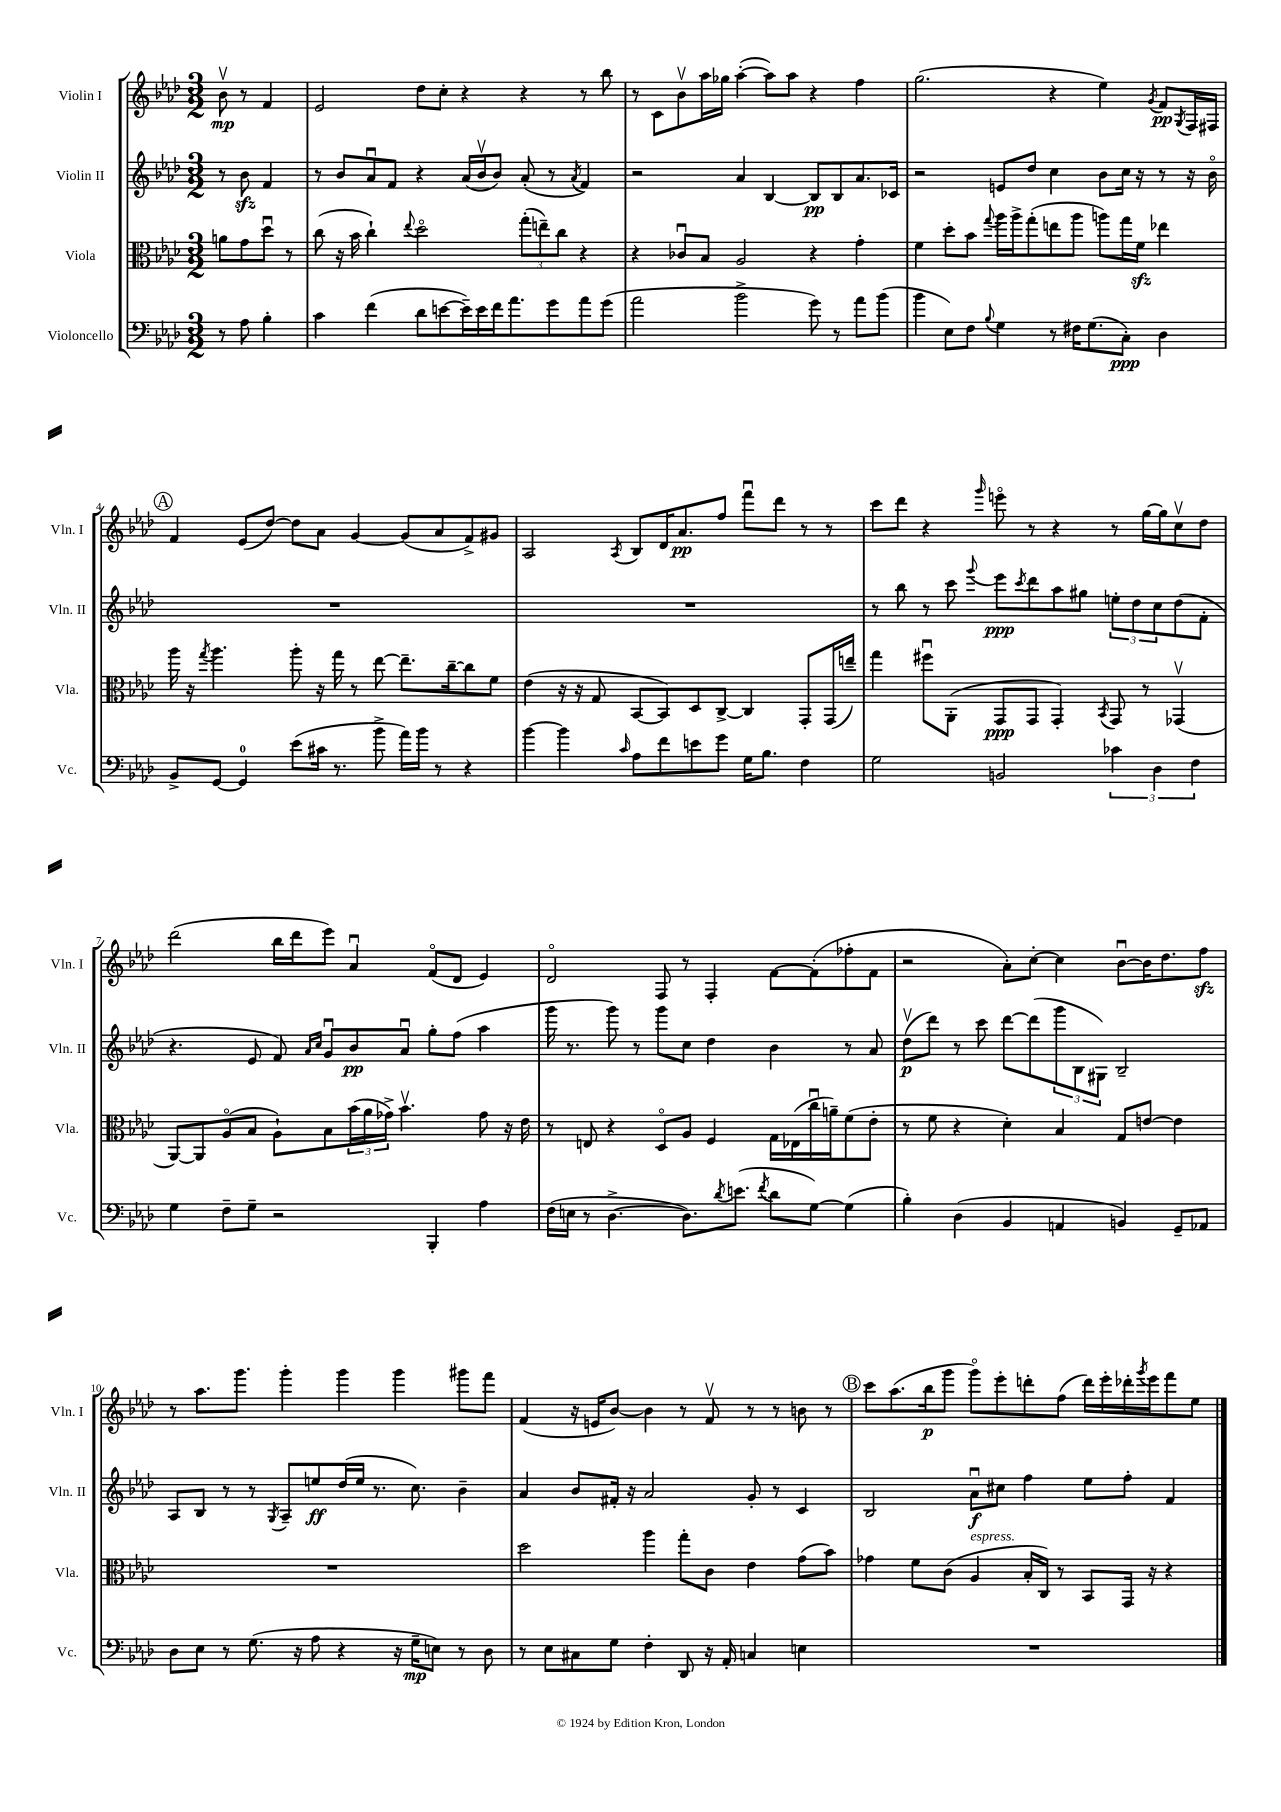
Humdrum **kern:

**kern	**dynam	**kern	**dynam	**kern	**dynam	**kern	**dynam
*part4	*part4	*part3	*part3	*part2	*part2	*part1	*part1
*staff4	*staff4	*staff3	*staff3	*staff2	*staff2	*staff1	*staff1
*I"Violoncello	*	*I"Viola	*	*I"Violin II	*	*I"Violin I	*
*I'Vc.	*	*I'Vla.	*	*I'Vln. II	*	*I'Vln. I	*
*clefF4	*	*clefC3	*	*clefG2	*	*clefG2	*
*k[b-e-a-d-]	*	*k[b-e-a-d-]	*	*k[b-e-a-d-]	*	*k[b-e-a-d-]	*
*M3/2	*	*M3/2	*	*M3/2	*	*M3/2	*
=	=	=	=	=	=	=	=
8r	.	8an\L	.	8r	.	8b-v\	mp
8A-\	.	8g\	.	8b-zz\	.	8r	.
4B-'\	.	8dd-u\J	.	4f/	.	4f/	.
.	.	8r	.	.	.	.	.
=1	=1	=1	=1	=1	=1	=1	=1
4c\	.	(8cc\	.	8r	.	2e-/	.
.	.	16r	.	8b-/L	.	.	.
.	.	16b-\	.	.	.	.	.
(4f\	.	4cc`\)	.	8a-u/	.	.	.
.	.	.	.	8f/J	.	.	.
.	.	8qqee-/	.	.	.	.	.
8d-\L	.	2dd-\	.	4r	.	8dd-\L	.
[8en\	.	.	.	.	.	8cc'\J	.
16e~\L])	.	.	.	(16a-/LL	.	4r	.
16e\	.	.	.	16b-v/J	.	.	.
16f\J	.	.	.	8b-/J)	.	.	.
8.a-\	.	.	.	.	.	.	.
.	.	(12gg'\L	.	(8a-'/	.	4r	.
.	.	12een~\)	.	.	.	.	.
8g\	.	.	.	8r	.	.	.
.	.	12cc\J	.	.	.	.	.
.	.	.	.	8qa-/	.	.	.
8a-\	.	4r	.	4f/)	.	8r	.
(8g\J	.	.	.	.	.	8bb-\	.
=2	=2	=2	=2	=2	=2	=2	=2
2a-\	.	4r	.	2r	.	8r	.
.	.	.	.	.	.	8c\L	.
.	.	8c-Xu/L	.	.	.	8b-v\	.
.	.	8B-/J	.	.	.	16aa-\L	.
.	.	.	.	.	.	16gg-X\JJ	.
2b-^\	.	2A-/	.	4a-/	.	([4aa-'\	.
.	.	.	.	[4B-/	.	8aa-\L])	.
.	.	.	.	.	.	8aa-\J	.
8g\)	.	4r	.	8B-/L]	pp	4r	.
8r	.	.	.	8B-/	.	.	.
8a-\L	.	4g'\	.	8.a-/	.	4ff\	.
(8b-\J	.	.	.	.	.	.	.
.	.	.	.	16c-X/Jk	.	.	.
=3	=3	=3	=3	=3	=3	=3	=3
4b-\	.	4f\	.	2r	.	(2.gg\	.
8E-\L)	.	8dd-'\L	.	.	.	.	.
8F\J	.	8b-\J	.	.	.	.	.
8qqB-/	.	8qqgg/	.	.	.	.	.
4G\	.	16aa-\LL	.	8en/L	.	.	.
.	.	16aa-^\J	.	.	.	.	.
.	.	(8gg'\	.	8dd-/J	.	.	.
8r	.	8een\	.	4cc\	.	4r	.
16F#X\KL	.	8aa-\J	.	.	.	.	.
(8.G\	.	.	.	.	.	.	.
.	.	8aan\L)	.	8b-\L	.	4ee-\)	.
8C'\J)	ppp	16gg\L	.	16cc\Jk	.	.	.
.	.	16fzz\JJ	.	16r	.	.	.
.	.	.	.	.	.	8qg/	.
4D-\	.	4ee-X\	.	8r	.	8f/L	pp
.	.	.	.	.	.	8qG/	.
.	.	.	.	16r	.	16F/L	.
.	.	.	.	16b-\	.	16F#X/JJ	.
!!LO:LB:g=z
!!LO:REH:place=s1:t=A
=4	=4	=4	=4	=4	=4	=4	=4
8BB-^/L	.	16aa-\	.	1.r	.	4f/	.
.	.	16r	.	.	.	.	.
.	.	8qgg/	.	.	.	.	.
[8GG/J	.	4.aa-\	.	.	.	.	.
4GG/]	.	.	.	.	.	(8e-/L	.
.	.	.	.	.	.	[8dd-/J)	.
(8e-\L	.	8aa-'\	.	.	.	8dd-\L]	.
16c#X\Jk	.	16r	.	.	.	8a-\J	.
8.r	.	16gg\	.	.	.	.	.
.	.	8r	.	.	.	[4g/	.
8b-^\	.	[8ee-\	.	.	.	.	.
16a-\LL)	.	8.ee-~\L]	.	.	.	(8g/L]	.
16b-\JJ	.	.	.	.	.	.	.
8r	.	.	.	.	.	8a-/	.
.	.	[16cc~\k	.	.	.	.	.
4r	.	8cc\]	.	.	.	8f^/)	.
.	.	8f\J	.	.	.	8g#X/J	.
=5	=5	=5	=5	=5	=5	=5	=5
[4b-\	.	(4e-\	.	1.r	.	2A-/	.
4b-\]	.	16r	.	.	.	.	.
.	.	16r	.	.	.	.	.
.	.	8G/	.	.	.	.	.
16qqc/	.	.	.	.	.	8qA-/	.
8A-\L	.	[8BB-/L	.	.	.	8B-/L	.
8f\	.	8BB-/])	.	.	.	16d-/K	.
.	.	.	.	.	.	8.a-/	pp
8en\	.	8D-/	.	.	.	.	.
8g\J	.	[8C^/J	.	.	.	8ff/J	.
16G\KL	.	4C/]	.	.	.	8fffu\L	.
8.B-\J	.	.	.	.	.	.	.
.	.	.	.	.	.	8ddd-\J	.
4F\	.	8GG'/L	.	.	.	8r	.
.	.	(16GG/L	.	.	.	8r	.
.	.	16een~/JJ)	.	.	.	.	.
=6	=6	=6	=6	=6	=6	=6	=6
2G\	.	4gg\	.	8r	.	8ccc\L	.
.	.	.	.	8bb-\	.	8ddd-\J	.
.	.	8ff#Xu\L	.	8r	.	4r	.
.	.	(8AA-'\J	.	8ccc\	.	.	.
.	.	.	.	8qqggg/	.	16qqggg/	.
2BBn/	.	8GG/L	ppp	8eee-\L	ppp	8eeen\	.
.	.	.	.	8qccc/	.	.	.
.	.	8GG/J	.	8ddd-\	.	8r	.
.	.	4GG'/)	.	8aa-\	.	4r	.
.	.	.	.	8gg#X\J	.	.	.
.	.	8qBB-/	.	.	.	.	.
6c-X\	.	8GG/	.	12een'\L	.	8r	.
.	.	.	.	12dd-\	.	.	.
.	.	8r	.	.	.	[16gg\LL	.
6D-\	.	.	.	12cc\	.	.	.
.	.	.	.	.	.	16gg\J]	.
.	.	(4GG-Xv/	.	(8dd-\	.	8ccv\	.
6F\	.	.	.	.	.	.	.
.	.	.	.	8f'\J	.	8dd-\J	.
!!LO:LB:g=z
=7	=7	=7	=7	=7	=7	=7	=7
4G\	.	[8AA-/L)	.	4.r	.	(2ddd-\	.
.	.	8AA-/]	.	.	.	.	.
8F~\L	.	(8A-/	.	.	.	.	.
8G~\J	.	8B-/J	.	8e-/	.	.	.
2r	.	8A-`\L)	.	8f/)	.	16bb-\LL	.
.	.	.	.	.	.	16ddd-\J	.
.	.	.	.	16qqa-/LL	.	.	.
.	.	.	.	16qqcc/JJ	.	.	.
.	.	8B-\	.	8gu/L	.	8eee-\J)	.
.	.	(24b-\L	.	8b-/	pp	4a-u/	.
.	.	24a-\	.	.	.	.	.
.	.	24g-X^\JJ)	.	.	.	.	.
.	.	4.b-v\	.	8a-u/J	.	.	.
4BBB-'/	.	.	.	8gg'\L	.	(8f/L	.
.	.	.	.	(8ff\J	.	8d-/J	.
4A-\	.	8g-\	.	4aa-\	.	4e-/)	.
.	.	16r	.	.	.	.	.
.	.	16e-\	.	.	.	.	.
=8	=8	=8	=8	=8	=8	=8	=8
(16F\LL	.	8r	.	16ggg\	.	2d-/	.
16En\JJ	.	.	.	8.r	.	.	.
8r	.	8En/	.	.	.	.	.
[4.D-^\	.	4r	.	8ggg\)	.	.	.
.	.	.	.	8r	.	.	.
.	.	8D-/L	.	8ggg\L	.	8F/	.
8.D-\L])	.	8A-/J	.	8cc\J	.	8r	.
.	.	4F/	.	4dd-\	.	4F'/	.
8qd-/	.	.	.	.	.	.	.
(8.en\J	.	.	.	.	.	.	.
8qf/	.	.	.	.	.	.	.
8d-\L	.	16G\LL	.	4b-\	.	[8f\L	.
.	.	(16E-X\	.	.	.	.	.
[8G\J)	.	16ccu\	.	.	.	(8f'\]	.
.	.	16an~\J)	.	.	.	.	.
(4G\]	.	(8f\	.	8r	.	8ff-X'\	.
.	.	8e-'\J	.	8a-/	.	8f\J	.
=9	=9	=9	=9	=9	=9	=9	=9
4B-'\)	.	8r	.	(8dd-v\L	p	2r	.
.	.	8f\	.	8ddd-\J)	.	.	.
(4D-\	.	4r	.	8r	.	.	.
.	.	.	.	8ccc\	.	.	.
4BB-/	.	4d-'\)	.	[8ddd-\L	.	8a-'\L)	.
.	.	.	.	(8ddd-\]	.	[8cc'\J	.
4AAn/	.	4B-/	.	12ggg\	.	4cc\]	.
.	.	.	.	12B-\	.	.	.
.	.	.	.	12G#X\J)	.	.	.
4BBn/)	.	8G/L	.	2B-~/	.	[8b-u\L	.
.	.	[8en/J	.	.	.	16b-\K]	.
.	.	.	.	.	.	8.dd-\	.
8GG~/L	.	4e\]	.	.	.	.	.
8AA-X/J	.	.	.	.	.	8ffzz\J	.
!!LO:LB:g=z
=10	=10	=10	=10	=10	=10	=10	=10
8D-\L	.	1.r	.	8A-/L	.	8r	.
8E-\J	.	.	.	8B-/J	.	8.aa-\L	.
8r	.	.	.	8r	.	.	.
.	.	.	.	.	.	8.ggg\J	.
(8.G\	.	.	.	8r	.	.	.
.	.	.	.	8qG/	.	.	.
.	.	.	.	8A-~/L	.	4ggg'\	.
16r	.	.	.	.	.	.	.
8A-\	.	.	.	8een/	ff	.	.
4r	.	.	.	(16dd-/L	.	4ggg\	.
.	.	.	.	16ee/JJ	.	.	.
.	.	.	.	8.r	.	.	.
16r	.	.	.	.	.	4ggg\	.
16G~\KL	mp	.	.	8.cc\)	.	.	.
8En\J)	.	.	.	.	.	.	.
8r	.	.	.	4b-~\	.	8ggg#X\L	.
8D-\	.	.	.	.	.	8fff\J	.
=11	=11	=11	=11	=11	=11	=11	=11
8r	.	2dd-\	.	4a-/	.	(4f/	.
8E-\L	.	.	.	.	.	.	.
8C#X\	.	.	.	8b-/L	.	16r	.
.	.	.	.	.	.	16en/KL	.
8G\J	.	.	.	16f#X'/Jk	.	[8b-/J)	.
.	.	.	.	16r	.	.	.
4F'\	.	4aa-\	.	2a-/	.	4b-\]	.
8DD-/	.	8gg'\L	.	.	.	8r	.
16r	.	8c\J	.	.	.	8fv/	.
16AA-'/	.	.	.	.	.	.	.
4Cn/	.	4e-\	.	8g'/	.	8r	.
.	.	.	.	8r	.	8r	.
4En\	.	(8g\L	.	4c/	.	8bn\	.
.	.	8b-\J)	.	.	.	8r	.
!!LO:REH:place=s1:t=B
=12	=12	=12	=12	=12	=12	=12	=12
1.r	.	4g-X\	.	2B-/	.	8ccc\L	.
.	.	.	.	.	.	(8.aa-\	.
.	.	8f\L	.	.	.	.	.
.	.	.	.	.	.	16bb-\k	p
.	.	(8c\J	.	.	.	8ggg\J	.
!	!	!LO:TX:a:i:t=espress.	!	!	!	!	!
.	.	4A-/	.	8a-u\L	f	8ggg\L)	.
.	.	.	.	8cc#X\J	.	8eee-'\	.
.	.	16B-'/LL	.	4ff\	.	8dddn'\	.
.	.	16C/JJ)	.	.	.	.	.
.	.	8r	.	.	.	(8ff\J	.
.	.	8BB-/L	.	8ee-\L	.	16ddd\LL)	.
.	.	.	.	.	.	16eee-'\	.
.	.	16GG/Jk	.	8ff'\J	.	16ddd-X'\	.
.	.	.	.	.	.	8qggg/	.
.	.	16r	.	.	.	16eee-\J	.
.	.	4r	.	4f/	.	8fff\	.
.	.	.	.	.	.	8ee-\J	.
==	==	==	==	==	==	==	==
*-	*-	*-	*-	*-	*-	*-	*-
